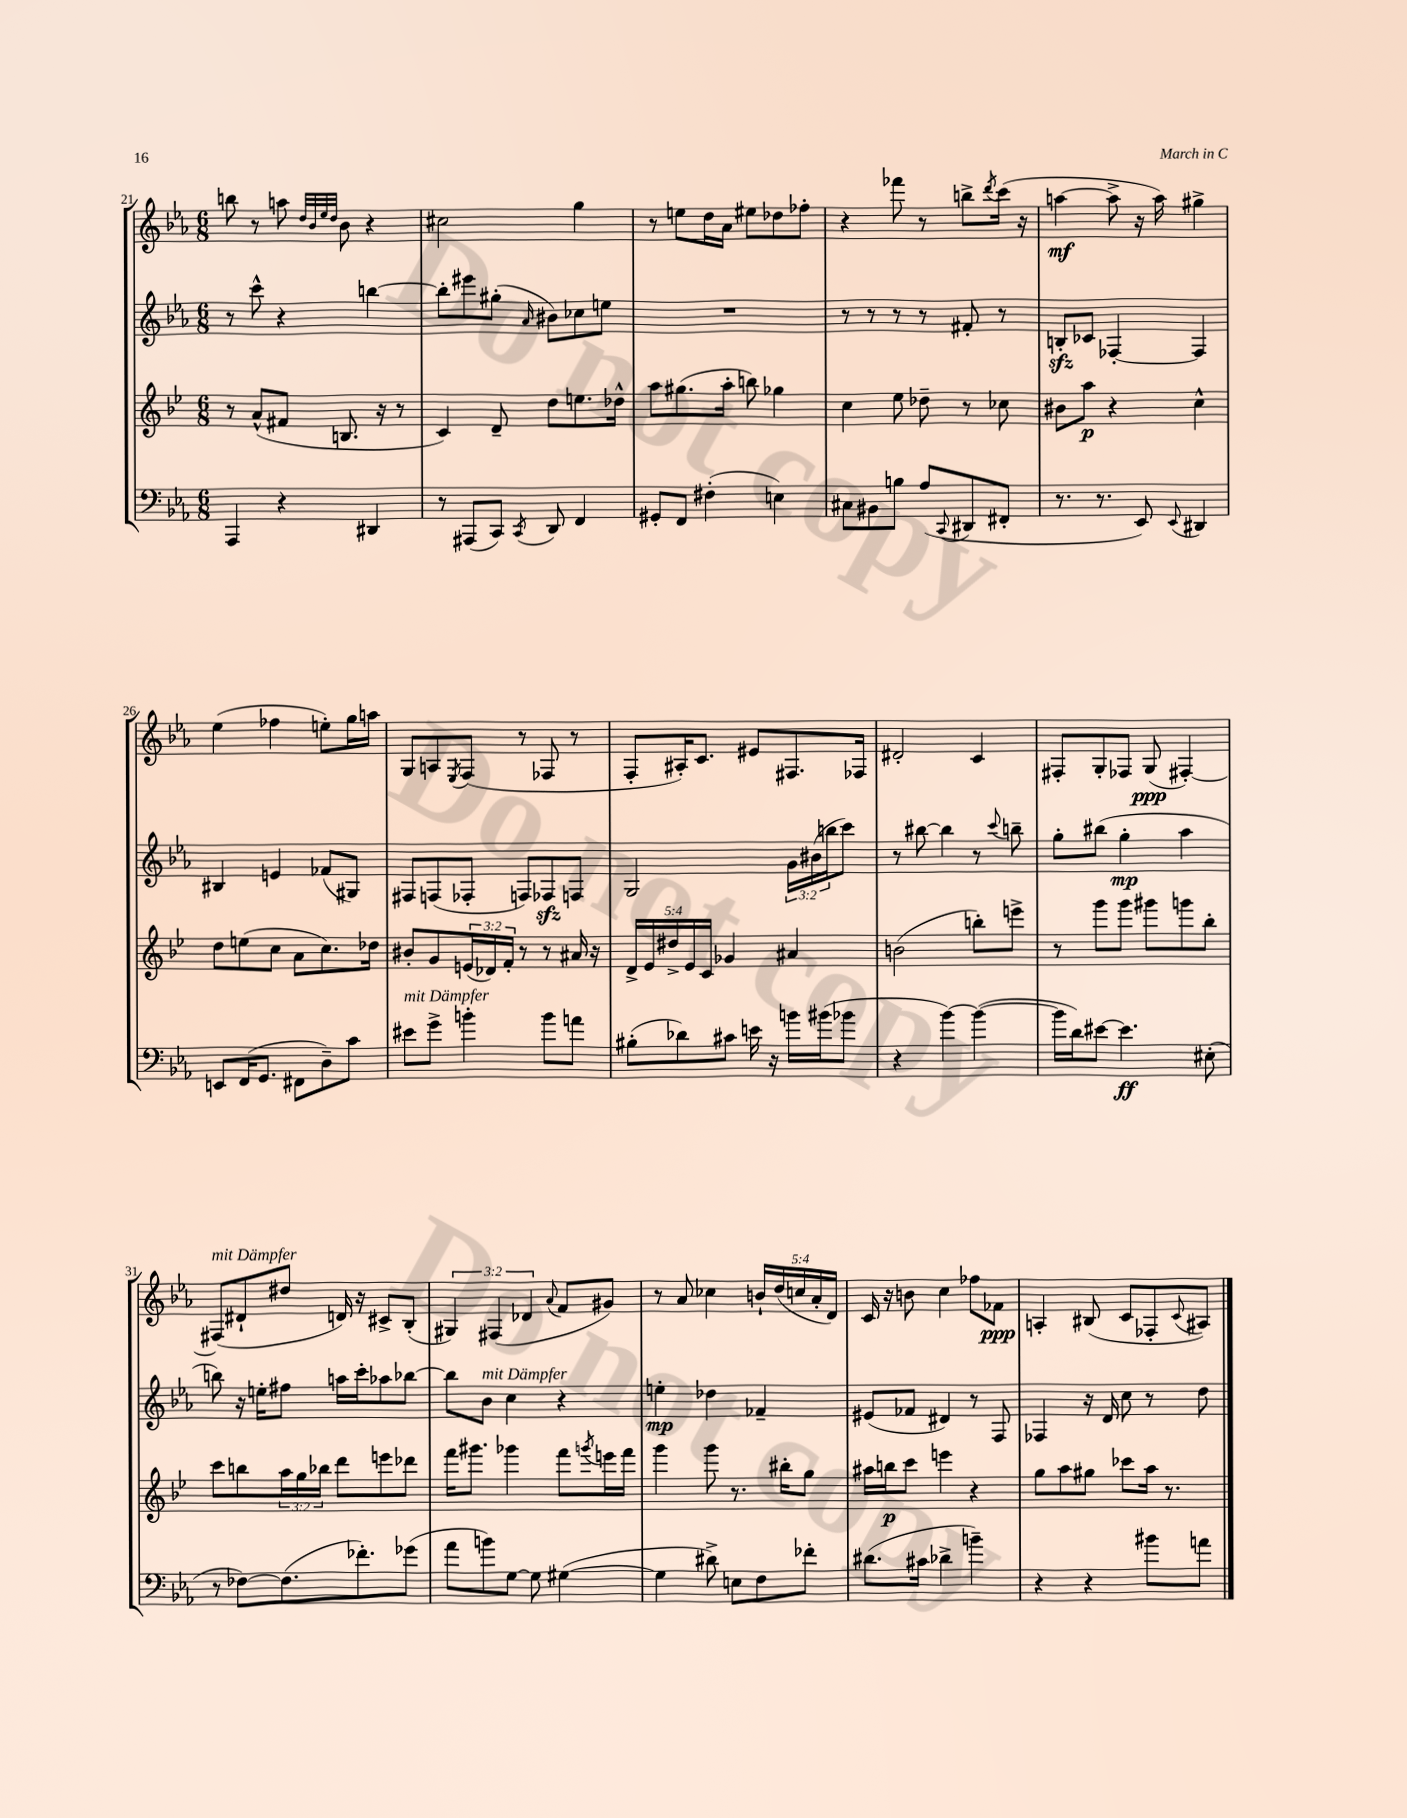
<<
\new StaffGroup <<
\new Staff = "s0" {
    \clef treble \key ees \major \numericTimeSignature \time 6/8 \override Staff.TupletNumber.text = #tuplet-number::calc-fraction-text
    b''8 r8 a''8 \grace { d''32 bes'32 ees''32 d''32 } bes'8 r4 |
    cis''2 g''4 |
    r8 e''8 d''16 aes'16 eis''8 des''8 fes''8-. |
    r4 fes'''8 r8 b''8-> \acciaccatura { d'''8 } c'''16( r16 |
    a''4~\mf a''8-> r16 a''16) gis''4-> |
    ees''4( fes''4 e''8-.) g''16 a''16 |
    g8 a8 \acciaccatura { ees8 } f8( r8 fes8 r8 |
    f8-. ais16-.) c'8. eis'8 fis8. fes16 |
    dis'2-. c'4 |
    fis8-. g8-. fes8 g8\ppp( fis4~-.) |
    fis8^\markup { \italic "mit Dämpfer" }( dis'8-! dis''8 d'16) r16 cis'8-> bes8-.( |
    \tuplet 3/2 { gis4) fis4( des'4 } \appoggiatura { aes'8 } f'8 gis'8) |
    r8 aes'8 ces''4 \tuplet 5/4 { b'16-! d''16( c''16 aes'16-. d'16) } |
    c'16 r16 b'8 c''4 fes''8 fes'8\ppp |
    a4-. bis8( c'8 fes8-. \appoggiatura { c'8 } ais8) \bar "|." |
}
\new Staff = "s1" {
    \clef treble \key ees \major \numericTimeSignature \time 6/8 \override Staff.TupletNumber.text = #tuplet-number::calc-fraction-text
    r8 c'''8-^ r4 b''4~ |
    b''8-. eis'''8 gis''8-.( \grace { aes'16 } bis'8) ces''8 e''8 |
    R2. |
    r8 r8 r8 r8 fis'8-. r8 |
    b8-.\sfz ces'8 fes4~-. fes4 |
    bis4 e'4 fes'8( gis8) |
    fis8 f8( fes8-. f8) fes8\sfz f8 |
    g2 \tuplet 3/2 { g'16 bis'16( b''16 } c'''8) |
    r8 bis''8~ bis''4 r8 \appoggiatura { c'''8 } b''8-- |
    g''8-. bis''8( g''4-.\mp aes''4 |
    b''8) r16 e''16-. fis''8 a''16 c'''16-. aes''8 bes''8~ |
    bes''8 bes'8^\markup { \italic "mit Dämpfer" } c''4 r4 |
    e''4-.\mp des''4 fes'4-- |
    eis'8( fes'8 dis'4) r8 f8 |
    fes4 r16 d'16 c''8 r8 d''8 \bar "|." |
}
\new Staff = "s2" {
    \clef treble \key bes \major \numericTimeSignature \time 6/8 \override Staff.TupletNumber.text = #tuplet-number::calc-fraction-text
    r8 a'8-^( fis'8 b8. r16 r8 |
    c'4) d'8-- d''8 e''8. des''16-^ |
    a''8 gis''8.( a''16-. b''8) ges''4 |
    c''4 ees''8 des''8-- r8 ces''8 |
    bis'8 a''8\p r4 c''4-^ |
    d''8 e''8( c''8 a'8 c''8.) des''16 |
    bis'8-. g'8 \tuplet 3/2 { e'16( des'16) f'16-. } r8 r8 ais'16 r16 |
    \tuplet 5/4 { d'16-> ees'16 dis''16-> ees'16 c'16 } ges'4 ais'4 |
    b'2( b''8-.) e'''8-> |
    r8 g'''8 g'''8 gis'''8 g'''8 bes''8-. |
    c'''8 b''8 \tuplet 3/2 { a''16 g''16 bes''16 } d'''8 e'''8 des'''8 |
    f'''16 gis'''8. ges'''4 f'''8 \acciaccatura { g'''8 } e'''16 f'''16 |
    g'''4 g'''8 r8. bis''16-. g''8 |
    ais''16 b''16\p c'''8 e'''4 r4 |
    g''8 a''8 gis''8 ces'''8 a''16 r8. \bar "|." |
}
\new Staff = "s3" {
    \clef bass \key ees \major \numericTimeSignature \time 6/8
    aes,,4 r4 dis,4 |
    r8 ais,,8( c,8) \acciaccatura { c,8 } d,8 f,4 |
    gis,8-. f,8 fis4-.( e4) |
    cis8 bis,8 b8 aes8( \appoggiatura { c,8 } dis,8 fis,8-. |
    r8. r8. ees,8) \appoggiatura { ees,8 } dis,4 |
    e,8 f,16( g,8. fis,8 d8--) c'8 |
    eis'8^\markup { \italic "mit Dämpfer" } g'8-> b'4-. b'8 a'8 |
    bis8-.( des'8) cis'8 e'16 r16 b'16 bis'16( bes'8 |
    r4 bes'4~) bes'4~( |
    bes'16 d'16) eis'8~ eis'4.\ff eis8-.( |
    r8 fes8~) fes8.( fes'8.-.) ges'8( |
    aes'8 b'8) g8~ g8 gis4~( |
    gis4 dis'8->) e8 f8 fes'8-. |
    dis'8.( cis'16 des'4-> b'4--) |
    r4 r4 bis'8 a'8 \bar "|." |
}
>>
>>
\layout { \context { \Score currentBarNumber = #21 } }
